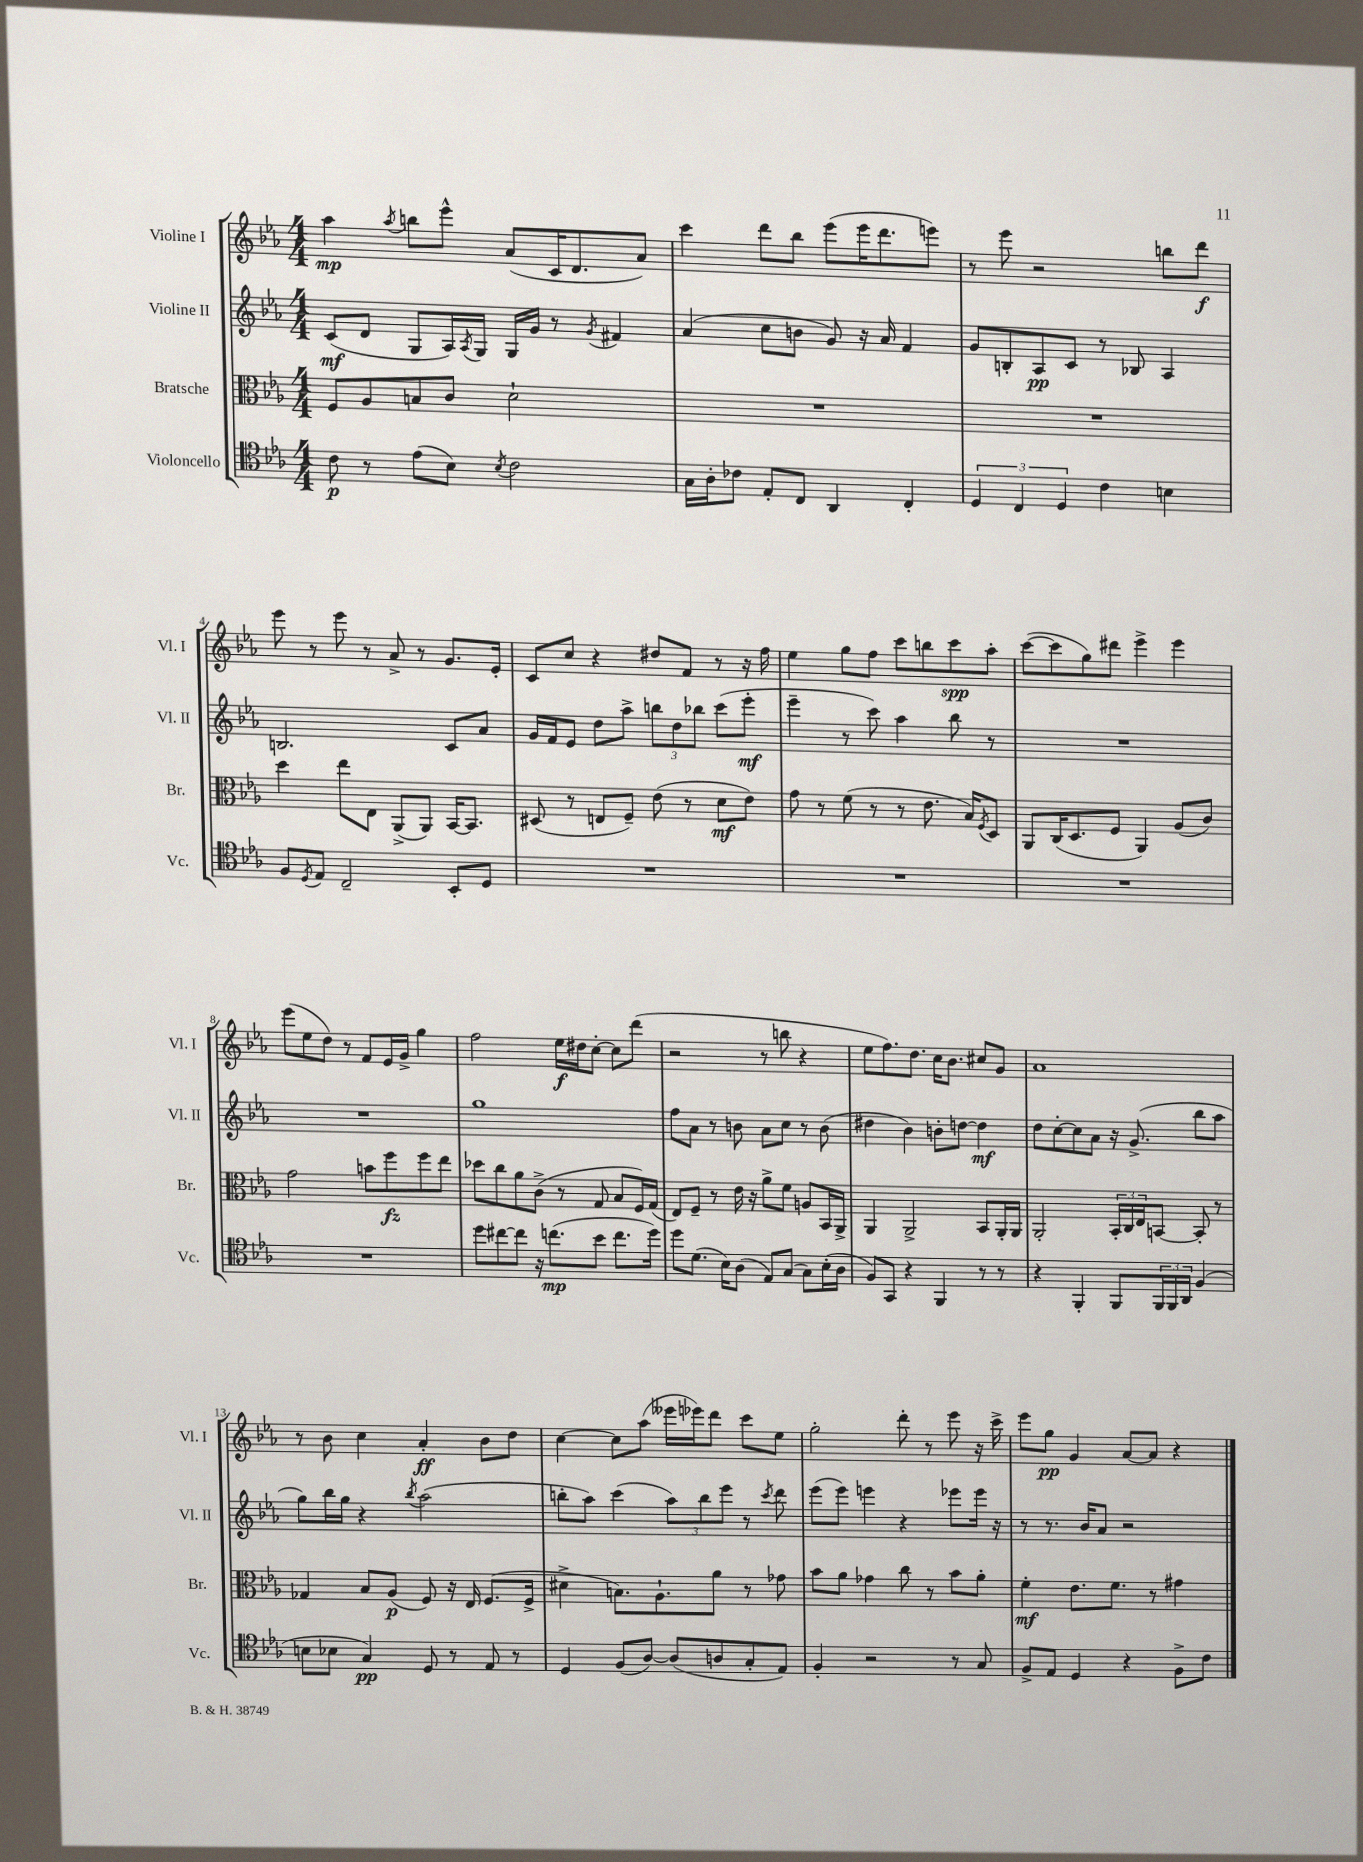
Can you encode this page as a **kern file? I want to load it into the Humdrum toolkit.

**kern	**kern	**kern	**kern
*staff4	*staff3	*staff2	*staff1
*clefC4	*clefC3	*clefG2	*clefG2
*k[b-e-a-]	*k[b-e-a-]	*k[b-e-a-]	*k[b-e-a-]
*M4/4	*M4/4	*M4/4	*M4/4
8c	8F	(8c	4aa-
8r	8A-	8d	.
.	.	.	8qaa-
(8e-	8B	8G	8bb
8B-)	8c	16A-)	8eee-^^
.	.	8qA-	.
.	.	16G	.
8qB-	.	.	.
2c	2d`	16G	(8a-
.	.	16g	.
.	.	8r	16c
.	.	.	8.d
.	.	8qg	.
.	.	4f#	.
.	.	.	8a-)
=	=	=	=
16G	1r	(4a-	4ccc
16A-'	.	.	.
8c-	.	.	.
8E-'	.	8cc	8ddd
8C	.	8b	8bb-
4AA-	.	8g)	(8eee-
.	.	16r	16eee-
.	.	16a-	8.ddd
4C'	.	4f	.
.	.	.	8eee)
=	=	=	=
6D	1r	8g	8r
.	.	8B'	8eee-
6C	.	.	.
.	.	8A-	2r
6D	.	.	.
.	.	8c	.
4c	.	8r	.
.	.	8B-	.
4B	.	4A-	8bb
.	.	.	8ddd
=	=	=	=
8F	4dd	2.B	8eee-
8qD	.	.	.
8E-	.	.	8r
2C~	8ee-	.	8eee-
.	8E-	.	8r
.	(8AA-^	.	8a-^
.	8AA-)	.	8r
8BB-'	[16BB-	8c	8.g
.	8.BB-]	.	.
8D	.	8a-	.
.	.	.	16e-'
=	=	=	=
1r	(8D#	16g	8c
.	.	16f	.
.	8r	8e-	8cc
.	8E	8dd	4r
.	8F~)	8aa-^	.
.	(8e-	12bb	8dd#
.	.	12dd	.
.	8r	.	8f
.	.	12bb-	.
.	8d	(8ccc	8r
.	8e-)	8eee-'	16r
.	.	.	16ff
=	=	=	=
1r	8g	4eee-~	4ee-
.	8r	.	.
.	(8f	8r	8gg
.	8r	8ccc)	8ff
.	8r	4aa-	8ccc
.	8.e-	.	8bb
.	.	8bb-	8ccc
.	16B-)	.	.
.	8qF	.	.
.	8D	8r	8aa-'
=	=	=	=
1r	8AA-	1r	([8ccc
.	(16C	.	8ccc]
.	8.D	.	.
.	.	.	8gg)
.	8F	.	8ddd#
.	4AA-)	.	4eee-^
.	(8A-	.	4eee-
.	8c)	.	.
=	=	=	=
1r	2g	1r	(8eee-
.	.	.	8ee-
.	.	.	8dd)
.	.	.	8r
.	8b	.	8f
.	8ff	.	16e-
.	.	.	16g^
.	8ff	.	4gg
.	8ee-	.	.
=	=	=	=
8dd	8dd-	1gg	2ff
[8cc#	8cc	.	.
8cc#]	8a-	.	.
16r	(8c^	.	.
(8.cc	.	.	.
.	8r	.	16ee-
.	.	.	16dd#
8b-	8G	.	[8cc'
8.cc	8B-	.	8cc]
.	16F)	.	(8ddd
16dd)	(16G	.	.
=	=	=	=
8dd	8E-)	8ff	2r
(8.d	8F~	8a-	.
.	8r	8r	.
16B-)	.	.	.
(8A-	16e-	8b	.
.	16r	.	.
8E-)	8a-^	8a-	8r
(8G	8f	8cc	8bb
8G)	8A	8r	4r
(16B-'	16BB-	(8b	.
16A-	16AA-^	.	.
=	=	=	=
8F)	4AA-	4dd#	8ee-
8GG	.	.	8.ff)
4r	2AA-^	4b-)	.
.	.	.	8.dd
4FF	.	8b'	16cc
.	.	.	8.b-
.	.	[8dd	.
8r	8BB-	4dd]	8cc#
8r	16AA-'	.	8g
.	16AA-	.	.
=	=	=	=
4r	2AA-'	8dd	1a-
.	.	[8cc'	.
4FF'	.	8cc]	.
.	.	8a-	.
8FF	24BB-'	16r	.
.	24C	.	.
.	.	(8.g^	.
.	24E-	.	.
24FF	[8BB	.	.
24FF	.	.	.
24AA-	.	.	.
(4F	8BB']	8bb-	.
.	8r	8aa-	.
=	=	=	=
8B	4G-	8gg)	8r
8B-	.	16bb-	8b-
.	.	16gg	.
4G)	8B-	4r	4cc
.	(8A-	.	.
.	.	8qbb-	.
8D	8F)	(2aa-	4a-'
8r	16r	.	.
.	16E-	.	.
8E-	(8.F	.	8b-
8r	.	.	8dd
.	16F^	.	.
=	=	=	=
4D	4d#^	8bb'	[4cc
.	.	8aa-)	.
(8F	8.B)	(4ccc	8cc]
[8A-)	.	.	(8aa-
.	8.A-`	.	.
(8A-]	.	12aa-)	16eee--
.	.	.	16eee-)
.	.	12bb	.
8A	8a-	.	8ddd
.	.	12eee-	.
8G'	8r	8r	8ccc
.	.	8qccc	.
8E-)	8g-	8ddd	8ee-
=	=	=	=
4F'	8b-	(8eee-	2gg'
.	8a-	8eee-)	.
2r	4g-	4eee	.
.	8cc	4r	8ddd'
.	8r	.	8r
8r	8b-	8eee-	8eee-
8G	8a-'	16eee-	16r
.	.	16r	16ccc^
=	=	=	=
8F^	4f'	8r	8eee-
8E-	.	8.r	8gg
4D	8.e-	.	4g
.	.	16b-	.
.	.	8a-	.
.	8.f	.	.
4r	.	2r	[8a-
.	8r	.	8a-]
8F^	4g#	.	4r
8c	.	.	.
==	==	==	==
*-	*-	*-	*-
